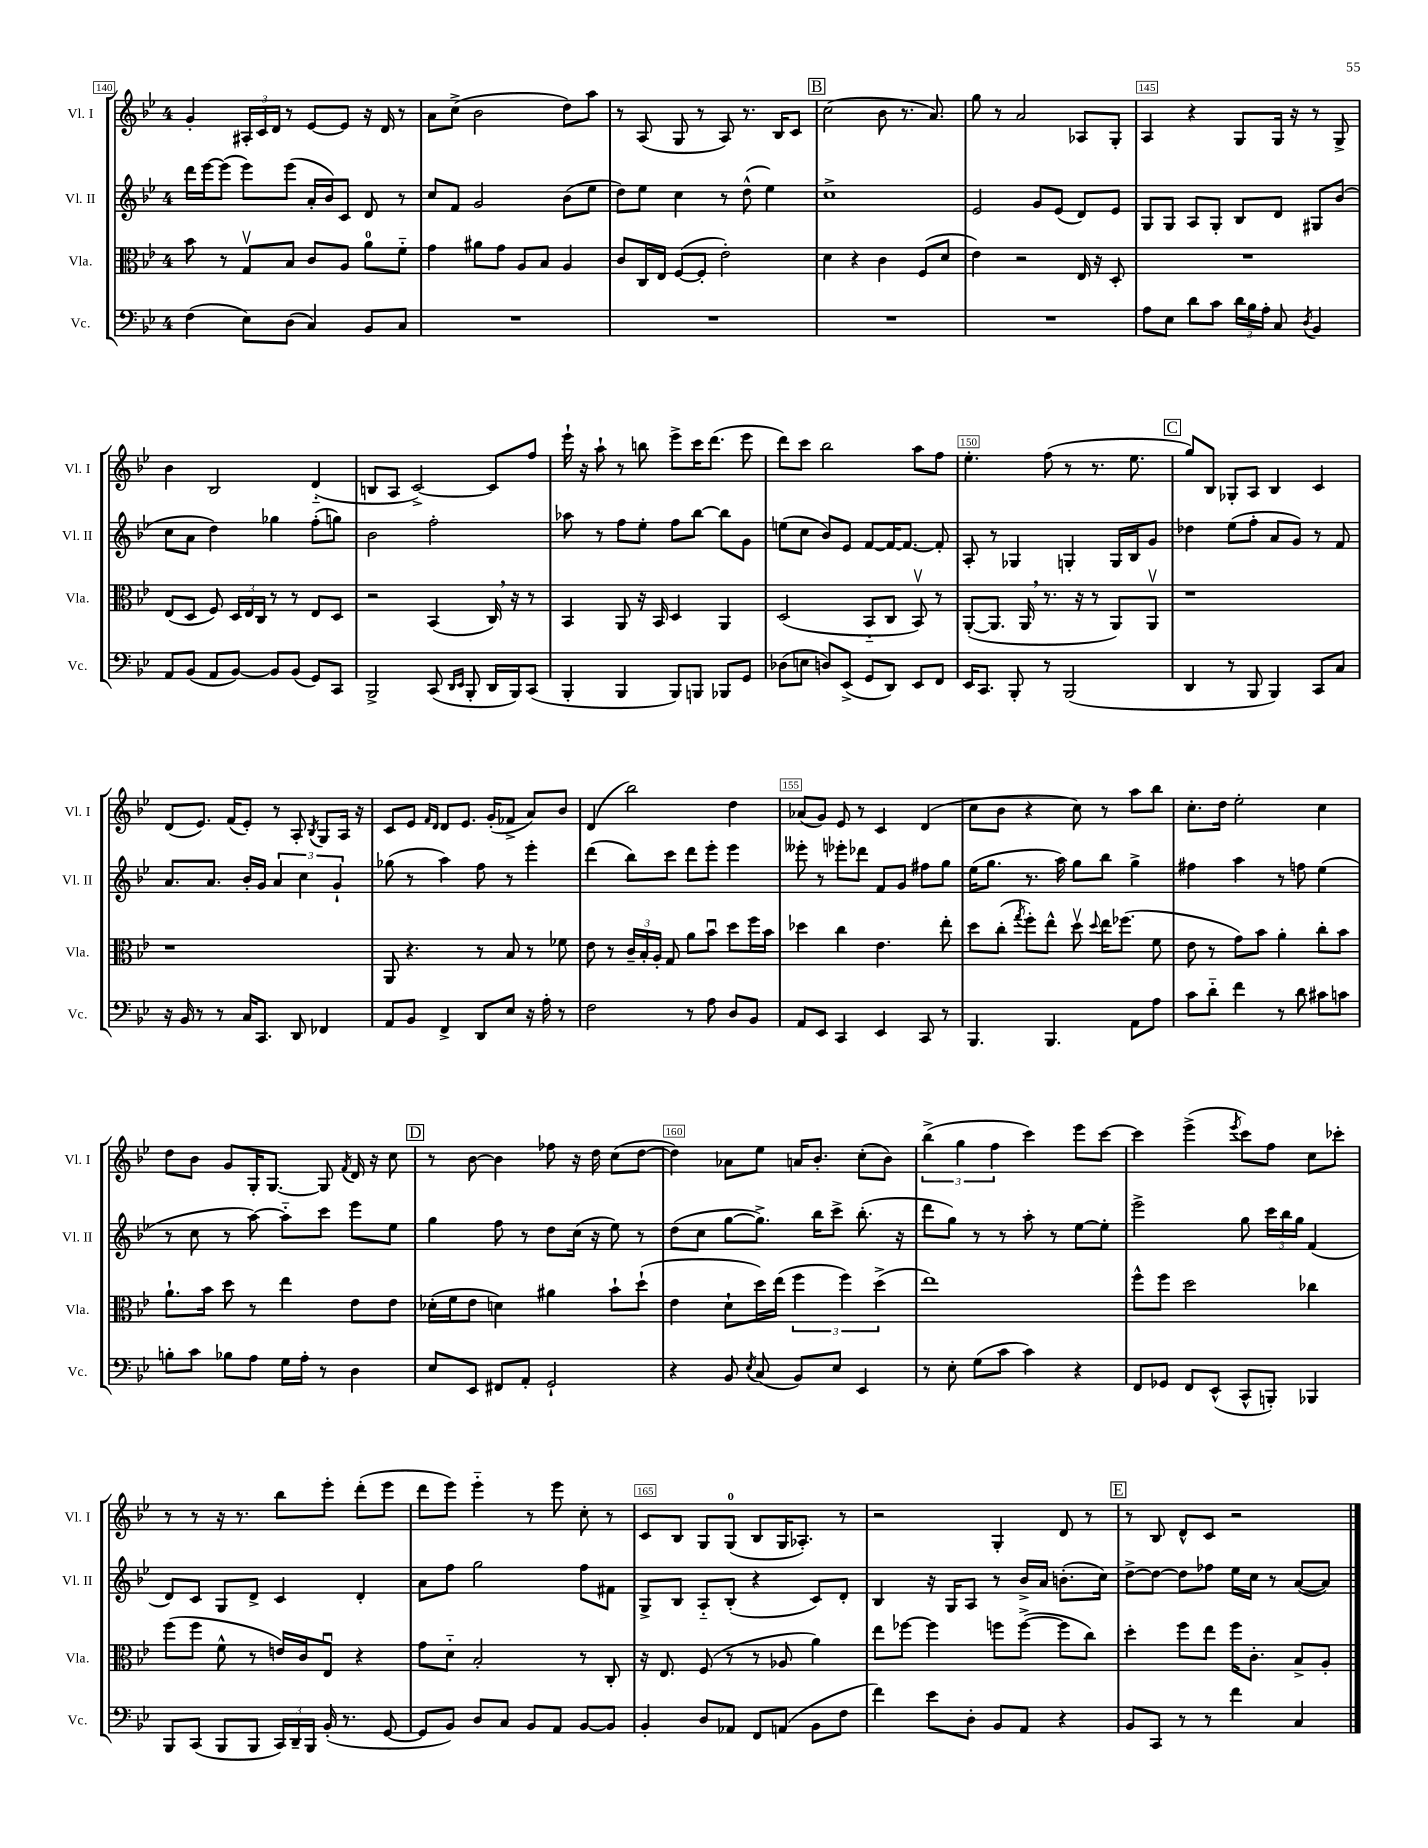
<<
\new StaffGroup <<
\new Staff = "s0" \with { instrumentName = "Vl. I" shortInstrumentName = "Vl. I" } {
    \clef treble \key bes \major \once \override Staff.TimeSignature.style = #'single-digit \time 4/4
    \autoBeamOff g'4-. \tuplet 3/2 { ais16[-. c'16 d'16] } r8 ees'8[~ ees'8] r16 d'16 r8 |
    a'8[ c''8]->( bes'2 d''8[) a''8] |
    r8 a8( g8 r8 a8) r8. bes16[ c'8] |
    \mark \markup { \box "B" } c''2( bes'8 r8. a'8.) |
    g''8 r8 a'2 aes8[ g8]-. |
    a4 r4 g8[ g16] r16 r8 g8-> |
    bes'4 bes2 d'4-_( |
    b8[ a8] c'2~->) c'8[ f''8] |
    ees'''16-! r16 a''8-! r8 b''8 ees'''8[-> c'''16 d'''8.]( ees'''8 |
    d'''8[) c'''8] bes''2 a''8[ f''8] |
    ees''4.-. f''8( r8 r8. ees''8. |
    \mark \markup { \box "C" } g''8[) bes8] ges8[-. a8] bes4 c'4 |
    d'8[( ees'8.]) f'16[( ees'8]-.) r8 a8-. \acciaccatura { bes8 } g8[ a16] r16 |
    c'8[ ees'8] \grace { f'16[ d'16] } d'8[ ees'8.] g'16[-.( fes'8]-> a'8[) bes'8] |
    d'4( bes''2) d''4 |
    aes'8[( g'8]) ees'8 r8 c'4 d'4( |
    c''8[ bes'8] r4 c''8) r8 a''8[ bes''8] |
    c''8.[-. d''16] ees''2-. c''4 |
    d''8[ bes'8] g'8[ g16-. g8.]~ g8 \acciaccatura { f'8 } d'16 r16 c''8 |
    \mark \markup { \box "D" } r8 bes'8~ bes'4 fes''8 r16 d''16 c''8[( d''8]~ |
    d''4) aes'8[ ees''8] a'16[ bes'8.]-. c''8[-.( bes'8]) |
    \tuplet 3/2 { bes''4->( g''4 f''4 } c'''4) ees'''8[ c'''8]~ |
    c'''4 ees'''4->( \acciaccatura { ees'''8 } c'''8[) f''8] c''8[ ces'''8]-. |
    r8 r8 r16 r8. bes''8[ ees'''8]-. d'''8[-.( ees'''8] |
    d'''8[ ees'''8]) ees'''4-_ r8 ees'''8 c''8-. r8 |
    c'8[ bes8] g8[ g8]-0( bes8[ g16 aes8.]-.) r8 |
    r2 g4-. d'8 r8 |
    \mark \markup { \box "E" } r8 bes8 d'8[-^ c'8] r2 \bar "|." |
}
\new Staff = "s1" \with { instrumentName = "Vl. II" shortInstrumentName = "Vl. II" } {
    \clef treble \key bes \major \once \override Staff.TimeSignature.style = #'single-digit \time 4/4
    \autoBeamOff d'''16[ ees'''16~ ees'''8]( ees'''8[) ees'''8]( a'16[-. bes'16) c'8] d'8 r8 |
    c''8[ f'8] g'2 bes'8[( ees''8] |
    d''8[) ees''8] c''4 r8 d''8-^( ees''4) |
    \mark \markup { \box "B" } c''1-> |
    ees'2 g'8[ ees'8]( d'8[) ees'8] |
    g8[ g8] a8[ g8]-. bes8[ d'8] gis8[ bes'8]( |
    c''8[ a'8] d''4) ges''4 f''8[-.( g''8]) |
    bes'2 f''2-. |
    aes''8 r8 f''8[ ees''8]-. f''8[ bes''8]~ bes''8[ g'8] |
    e''8[( c''8] bes'8[) ees'8] f'8[~ f'16~ f'8.]~ f'8-. |
    a8-. r8 ges4 g4-. g16[ bes16 g'8] |
    \mark \markup { \box "C" } des''4 ees''8[( f''8]-. a'8[ g'8]) r8 f'8 |
    a'8.[ a'8.] bes'16[-. g'16] \tuplet 3/2 { a'4 c''4 g'4-! } |
    ges''8( r8 a''4) f''8 r8 ees'''4-. |
    d'''4( bes''8[) c'''8] d'''8[ ees'''8]-. ees'''4 |
    eeses'''8-. r8 ees'''8[-. des'''8] f'8[ g'8] fis''8[ g''8] |
    ees''16[( g''8.] r8. a''16) g''8[ bes''8] g''4-> |
    fis''4 a''4 r8 f''8 ees''4( |
    r8 c''8 r8 a''8~) a''8[-_ c'''8] ees'''8[ ees''8] |
    \mark \markup { \box "D" } g''4 f''8 r8 d''8[ c''16]( r16 ees''8) r8 |
    d''8[( c''8] g''8[~ g''8.]->) bes''16[ c'''8]-> bes''8.-.( r16 |
    d'''8[ g''8]) r8 r8 a''8-. r8 ees''8[~ ees''8]-. |
    ees'''2-> g''8 \tuplet 3/2 { c'''16[ bes''16 g''16] } f'4( |
    d'8[) c'8] g8[ d'8]-> c'4 d'4-. |
    a'8[ f''8] g''2 f''8[ fis'8] |
    g8[-> bes8] a8[-_ bes8]-.( r4 c'8[) d'8]-. |
    bes4 r16 g16[ a8] r8 bes'16[-> a'16] b'8.[-.( c''16]) |
    \mark \markup { \box "E" } d''8[~-> d''8]~ d''8[ fes''8] ees''16[ c''16] r8 a'8[~( a'8]) \bar "|." |
}
\new Staff = "s2" \with { instrumentName = "Vla." shortInstrumentName = "Vla." } {
    \clef alto \key bes \major \once \override Staff.TimeSignature.style = #'single-digit \time 4/4
    \autoBeamOff bes'8 r8 g8[\upbow bes8] c'8[ a8] a'8[-0 f'8]-_ |
    g'4 ais'8[ g'8] a8[ bes8] a4 |
    c'8[ c16 ees16] f8[~( f8]-. ees'2-.) |
    \mark \markup { \box "B" } d'4 r4 c'4 f8[( d'8] |
    ees'4) r2 ees16 r16 d8-. |
    R1 |
    ees8[( d8] f8) \tuplet 3/2 { d16[ ees16 c16] } r8 r8 ees8[ d8] |
    r2 bes,4( c16) \breathe r16 r8 |
    bes,4 a,8 r16 bes,16 d4 a,4 |
    d2( bes,8[-_ c8] bes,8\upbow) r8 |
    a,8[~-.( a,8.] a,16 \breathe r8. r16 r8 a,8[) a,8]\upbow |
    \mark \markup { \box "C" } r1 |
    r1 |
    a,8 r4. r8 bes8 r8 fes'8 |
    ees'8 r8 \tuplet 3/2 { c'16[-- bes16-. a16]-. } g8 a'8[ bes'8]\downbow d''8[ f''16 bes'16] |
    des''4 c''4 ees'4. ees''8-. |
    d''8[ c''8]-.( \acciaccatura { g''8 } f''8[-.) ees''8]-^ d''8\upbow \appoggiatura { d''8 } ees''16[ fes''8.]( f'8 |
    ees'8 r8 g'8[) bes'8] a'4-. c''8[-. bes'8] |
    a'8.[-! bes'16] d''8 r8 ees''4 ees'8[ ees'8] |
    \mark \markup { \box "D" } des'16[-.( f'16 ees'8] d'4) ais'4 bes'8[-! d''8]-!( |
    ees'4 d'8[-! d''16) ees''16]( \tuplet 3/2 { f''4 f''4) d''4->( } |
    ees''1) |
    f''8[-^ f''8] d''2 ces''4 |
    f''8[( f''8] f'8-^ r8 e'16[) c'16 ees8]\downbow r4 |
    g'8[ d'8]-_ bes2-. r8 c8-. |
    r16 ees8. f8( r8 r8 aes8 a'4) |
    ees''8[ fes''8]~ fes''4 f''8[ f''8]~->( f''8[ c''8]) |
    \mark \markup { \box "E" } d''4-. f''8[ ees''8] f''16[ c'8.]-. bes8[-> a8]-. \bar "|." |
}
\new Staff = "s3" \with { instrumentName = "Vc." shortInstrumentName = "Vc." } {
    \clef bass \key bes \major \once \override Staff.TimeSignature.style = #'single-digit \time 4/4
    \autoBeamOff f4( ees8[) d8]( c4) bes,8[ c8] |
    R1 |
    R1 |
    \mark \markup { \box "B" } R1 |
    R1 |
    a8[ ees8] d'8[ c'8] \tuplet 3/2 { d'16[ bes16 a16]-. } c8 \acciaccatura { d8 } bes,4 |
    a,8[ bes,8]( a,8[ bes,8]~) bes,8[ bes,8]( g,8[) c,8] |
    bes,,2-> c,8( \grace { d,16[ ees,16] } bes,,8-. d,16[ bes,,16) c,8]( |
    bes,,4-. bes,,4 bes,,8[) b,,8] bes,,8[ g,8] |
    des8[( e8] d8[) ees,8]->( g,8[ d,8]) ees,8[ f,8] |
    ees,16[ c,8.] bes,,8-. r8 bes,,2( |
    \mark \markup { \box "C" } d,4 r8 bes,,8 bes,,4) c,8[ c8] |
    r16 bes,16 r8 r8 c16[ c,8.] d,8 fes,4 |
    a,8[ bes,8] f,4-> d,8[ ees8] r16 a16-. r8 |
    f2 r8 a8 d8[ bes,8] |
    a,8[ ees,8] c,4 ees,4 c,8 r8 |
    bes,,4. bes,,4. a,8[ a8] |
    c'8[ d'8]-_ f'4 r8 d'8 cis'8[ c'8] |
    b8[-. c'8] bes8[ a8] g16[ a16]-. r8 d4 |
    \mark \markup { \box "D" } ees8[ ees,8] fis,8[ a,8]-. g,2-! |
    r4 bes,8 \acciaccatura { ees8 } c8( bes,8[) ees8] ees,4 |
    r8 ees8-. g8[( c'8] c'4) r4 |
    f,8[ ges,8] f,8[ ees,8]-^( c,8[-^ b,,8]-.) bes,,4 |
    bes,,8[ c,8]( bes,,8[ bes,,8] \tuplet 3/2 { c,16[) d,16-- bes,,16] } bes,16-.( r8. g,8~ |
    g,8[ bes,8]) d8[ c8] bes,8[ a,8] bes,8[~ bes,8] |
    bes,4-. d8[ aes,8] f,8[ a,8]( bes,8[ f8] |
    f'4) ees'8[ d8]-. bes,8[ a,8] r4 |
    \mark \markup { \box "E" } bes,8[ c,8] r8 r8 f'4 c4 \bar "|." |
}
>>
>>
\layout { \context { \Score currentBarNumber = #140 \override BarNumber.break-visibility = ##(#f #t #t) barNumberVisibility = #(every-nth-bar-number-visible 5) \override BarNumber.stencil = #(make-stencil-boxer 0.1 0.3 ly:text-interface::print) } }
